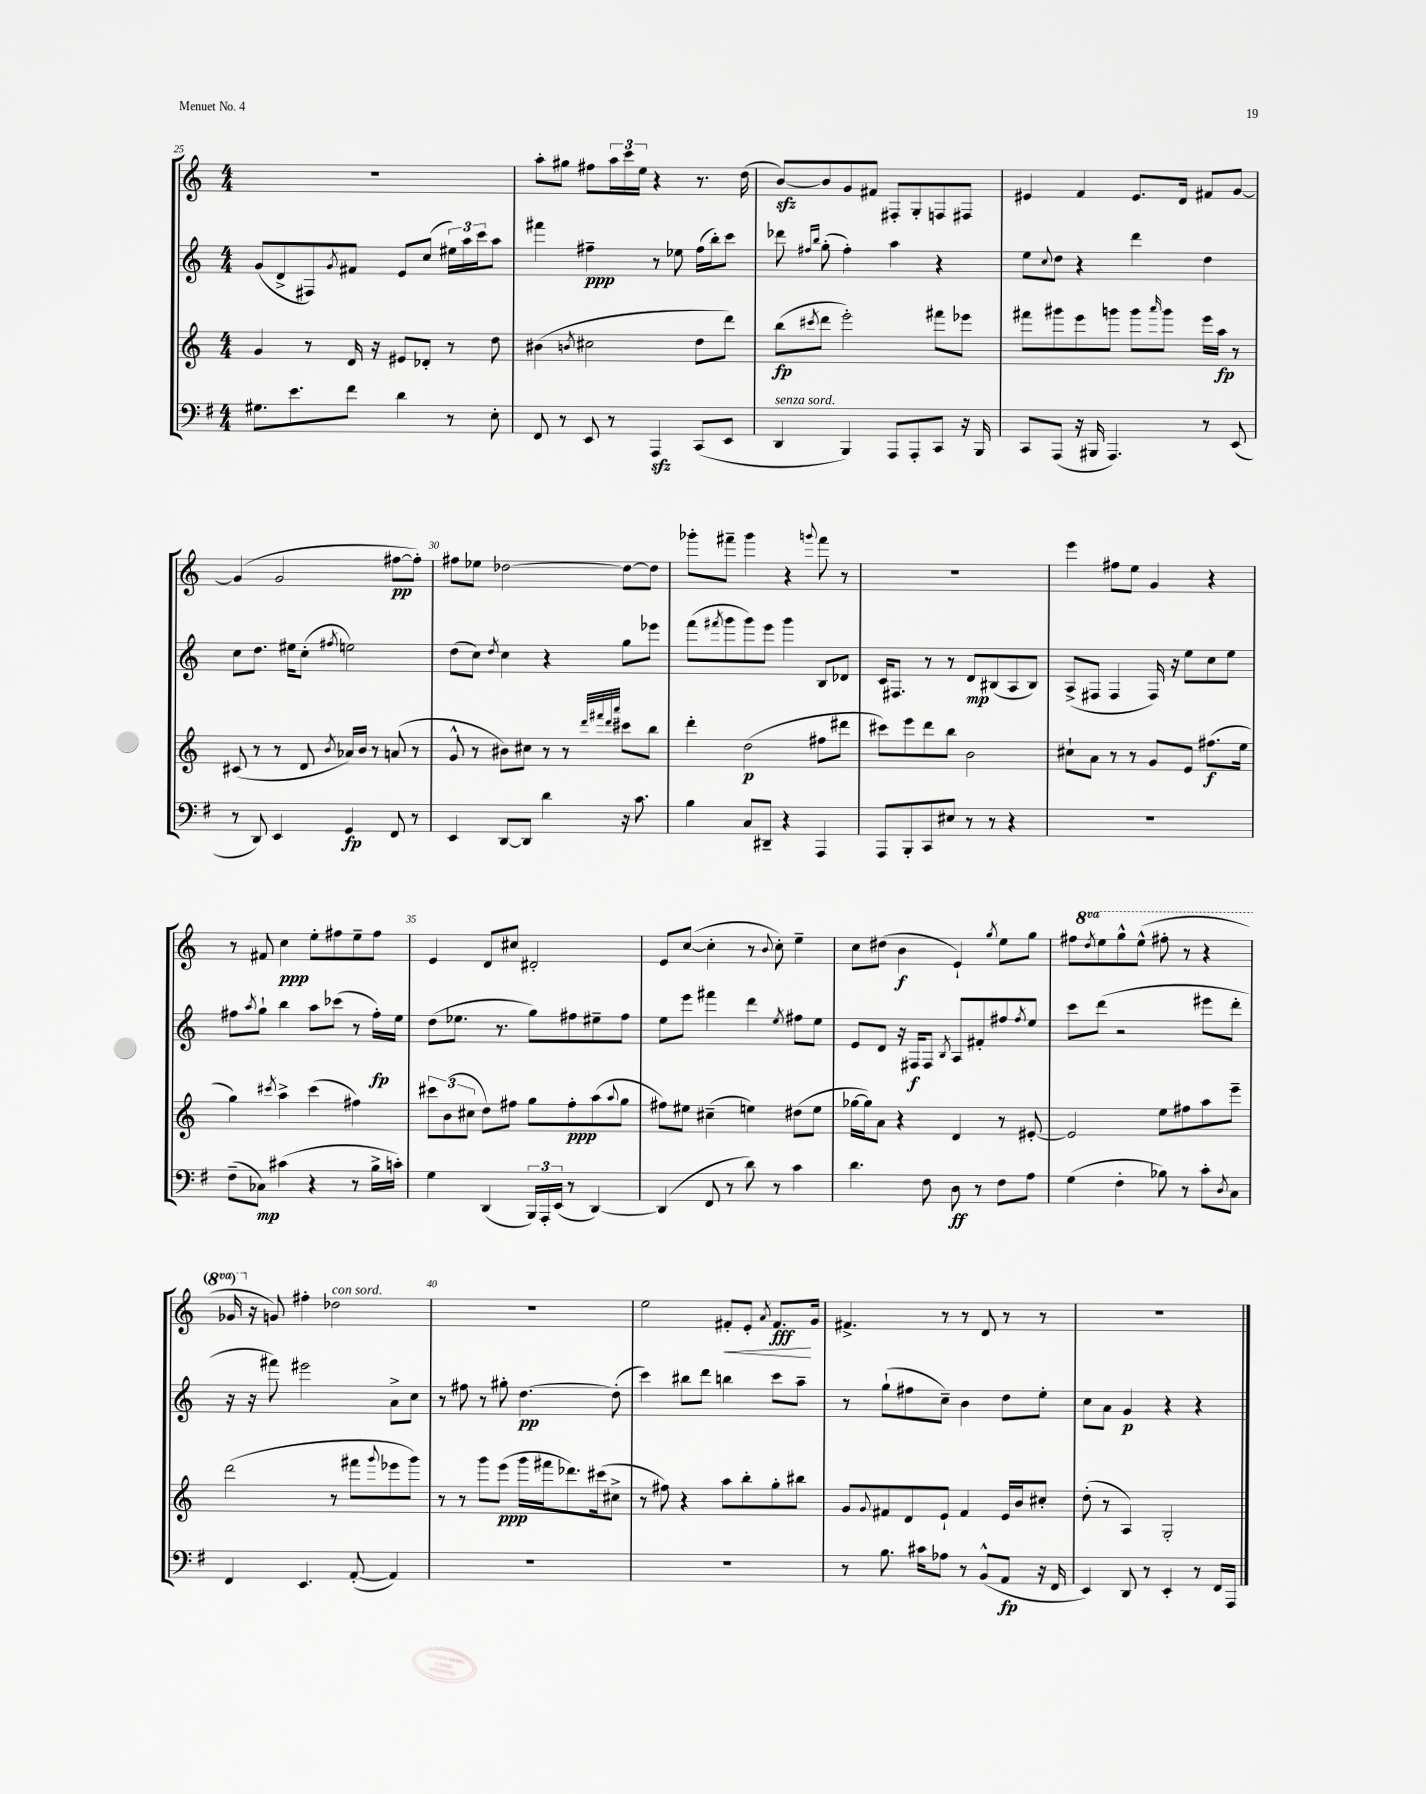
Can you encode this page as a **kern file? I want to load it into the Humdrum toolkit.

**kern	**kern	**kern	**kern
*staff4	*staff3	*staff2	*staff1
*clefF4	*clefG2	*clefG2	*clefG2
*k[f#]	*k[]	*k[]	*k[]
*M4/4	*M4/4	*M4/4	*M4/4
8.G#	4g	(8g	1r
.	.	8d^	.
8.e	.	.	.
.	8r	8F#)	.
.	.	8qg	.
8f#	16d	8f#	.
.	16r	.	.
4d	8e#	8e	.
.	8d-'	(8cc	.
8r	8r	24ee#)	.
.	.	24aa	.
.	.	24ccc	.
8E'	8dd	8aa	.
=	=	=	=
8FF#	(4b#	4fff#	8aa'
8r	.	.	8gg#
.	8qb	.	.
8EE	2cc#	4ff#~	8ff#
8r	.	.	24aa
.	.	.	24ccc
.	.	.	24ee
4AAA	.	8r	4r
.	.	8ee-	.
(8CC	8dd	(16ff#	8.r
.	.	16bb')	.
8EE	8ddd)	8ccc	.
.	.	.	(16dd
=	=	=	=
4DD	(8bb	8ddd-	[8b)
.	.	16qqff#	.
.	8qccc#	16qqbb	.
.	8ddd	(8gg'	8b]
4BBB)	2eee')	4ff#')	8g
.	.	.	8f#
8AAA	.	4aa	8F#'
8AAA'	.	.	8G'
8CC	8fff#	4r	8F
16r	8eee-	.	8F#
16BBB	.	.	.
=	=	=	=
8CC	8fff#	8ee	4e#
.	.	8qqcc	.
(8AAA	8ggg#	8dd	.
16r	8eee	4r	4f
16BBB#	.	.	.
4.AAA)	8ggg	.	.
.	8ggg	4ddd	8.e#
.	16qqaaa	.	.
.	8ggg	.	.
.	.	.	16d
8r	16eee	4dd	8f#
.	16aa	.	.
(8EE	8r	.	[8g
=	=	=	=
8r	(8c#	8cc	(4g]
8DD)	8r	8.dd	.
4EE	8r	.	2g
.	.	16ee#	.
.	8d	(8cc'	.
.	8qb	8qff#	.
4GG	16a-)	2ee)	.
.	16b	.	.
.	8r	.	.
8FF#	(8a	.	[8ff#
8r	8r	.	8ff#'])
=	=	=	=
4EE	8g^^	(8dd	8ff#
.	8r	8cc)	8ee-
.	.	8qdd	.
[8DD	8b#)	4cc	[2dd-
8DD]	8cc#	.	.
4d	8r	4r	.
.	8r	.	.
.	32qqddd	.	.
.	32qqfff#	.	.
.	32qqddd	.	.
.	32qqaaa	.	.
16r	8ccc#	8gg	8dd-_
8.c	.	.	.
.	8bb	8eee-	8dd-]
=	=	=	=
4B	4ddd'	(8fff	8ggg-'
.	.	8qfff#	.
.	.	8ggg	8fff#~
8C	(2dd	8ggg)	4ggg-
8DD#~	.	8eee	.
4r	.	4ggg	4r
.	.	.	8qqggg
4AAA	8ff#	8B	8fff#
.	8ddd#	8d-	8r
=	=	=	=
8AAA	8ccc#)	16c	1r
.	.	8.F#	.
8BBB'	8eee	.	.
8CC	8ddd	8r	.
8E#	8bb	8r	.
8r	2b	8d	.
8r	.	(8B#	.
4r	.	8A	.
.	.	8B#)	.
=	=	=	=
1r	8cc#`	(8A^	4eee
.	8a	8F#	.
.	8r	4F#	8ff#
.	8r	.	8ee
.	8g	16F#)	4g
.	.	16r	.
.	8e	8ee	.
.	(8.ff#	8cc	4r
.	.	8ee	.
.	16ee	.	.
=	=	=	=
(8F#~	4gg)	8ff#	8r
.	.	8qaa	.
8C-)	.	8gg`	8f#
.	8qccc#	.	.
(4c#	4aa^	4bb	4cc
4r	(4ccc#	8aa	8ee'
.	.	(8ccc-	8ff#
8r	4ff#)	8r	8ee~
16B^	.	16ff#')	8ff#
16c')	.	16ee	.
=	=	=	=
4G	12ccc#	(8dd	4e
.	(12b	.	.
.	.	8.ee-	.
.	12cc#	.	.
(4DD	8dd)	.	8d
.	.	8.r	.
.	8ff#	.	8cc#
24BBB)	8gg	8gg)	2d#'
24AAA'	.	.	.
(24EE	.	.	.
8r	8ff#'	8ff#	.
[4DD)	(8aa	8ee#~	.
.	8qqaa	.	.
.	8gg	8ff#	.
=	=	=	=
(4DD]	8ff#)	8ee	8e
.	8ee#	8eee	([8cc
8FF#	(4cc#~	4fff#	4cc']
8r	.	.	.
8d)	4ee)	4ddd	8r
.	.	.	8qqb
8r	.	.	8cc')
.	.	8qee	.
4c	(8dd#	8ff#	4ee~
.	8ee	8ee	.
=	=	=	=
4.d	[16gg-	8e	8cc
.	16gg-])	.	.
.	8a	8d	(8dd#
.	4r	16r	4b
.	.	16F#	.
8F#	.	8F#	.
.	.	8qB	.
8D	4d	8A	4e`)
8r	.	8f#'	.
.	.	.	8qgg
8F#	8r	8ff#	8ee
.	.	8qff#	.
8A	[8e#'	8ee	8gg
=	=	=	=
(4G	2e#]	8ccc	8ff#
.	.	.	8qddd
.	.	(8ddd	8eee
4F#'	.	2r	8ggg^^
.	.	.	(8eee^^
8B-)	8ee	.	8fff#'
8r	8ff#	.	8r
8c'	8aa	8eee#	4r
8qD	.	.	.
8C	8eee~	8ddd'	.
=	=	=	=
4FF#	(2ddd	16r	16gg-
.	.	16r	16r
.	.	8fff#)	8g)
4.EE	.	2eee#	4ff#'
.	8r	.	2dd-
([8AA'	8fff#	.	.
.	8qqggg	.	.
4AA])	8eee-	8a^	.
.	8ggg)	8cc	.
=	=	=	=
1r	8r	8r	1r
.	8r	8ff#	.
.	8ggg	8r	.
.	(8eee	8gg#'	.
.	16ggg	[4.dd	.
.	16fff#	.	.
.	8.ddd-)	.	.
.	(16ccc#	.	.
.	8cc#^	(8dd']	.
=	=	=	=
1r	8r	4ccc)	2ee
.	8ff#)	.	.
.	4r	8bb#	.
.	.	8ddd	.
.	8aa	4bb	8f#'
.	8bb'	.	8e'
.	.	.	8qa
.	8gg'	8ccc	8.f#
.	8bb#	8aa~	.
.	.	.	16g
=	=	=	=
8r	8g	8r	4.f#^
.	8qqg	.	.
8.B	8f#	(8gg`	.
.	8d	8ff#	.
16c#	.	.	.
8A-	8e`	8cc~)	8r
8r	4f#	4b	8r
(8BB^^	.	.	8d
8AA	16e	8dd	8r
.	16b	.	.
16r	8cc#'	8ee'	8r
16FF#	.	.	.
=	=	=	=
4EE)	(8dd'	8cc	1r
.	8r	8a	.
8DD	4A)	4g	.
8r	.	.	.
4EE'	2G'	4r	.
8r	.	4r	.
16FF#	.	.	.
16AAA	.	.	.
==	==	==	==
*-	*-	*-	*-
